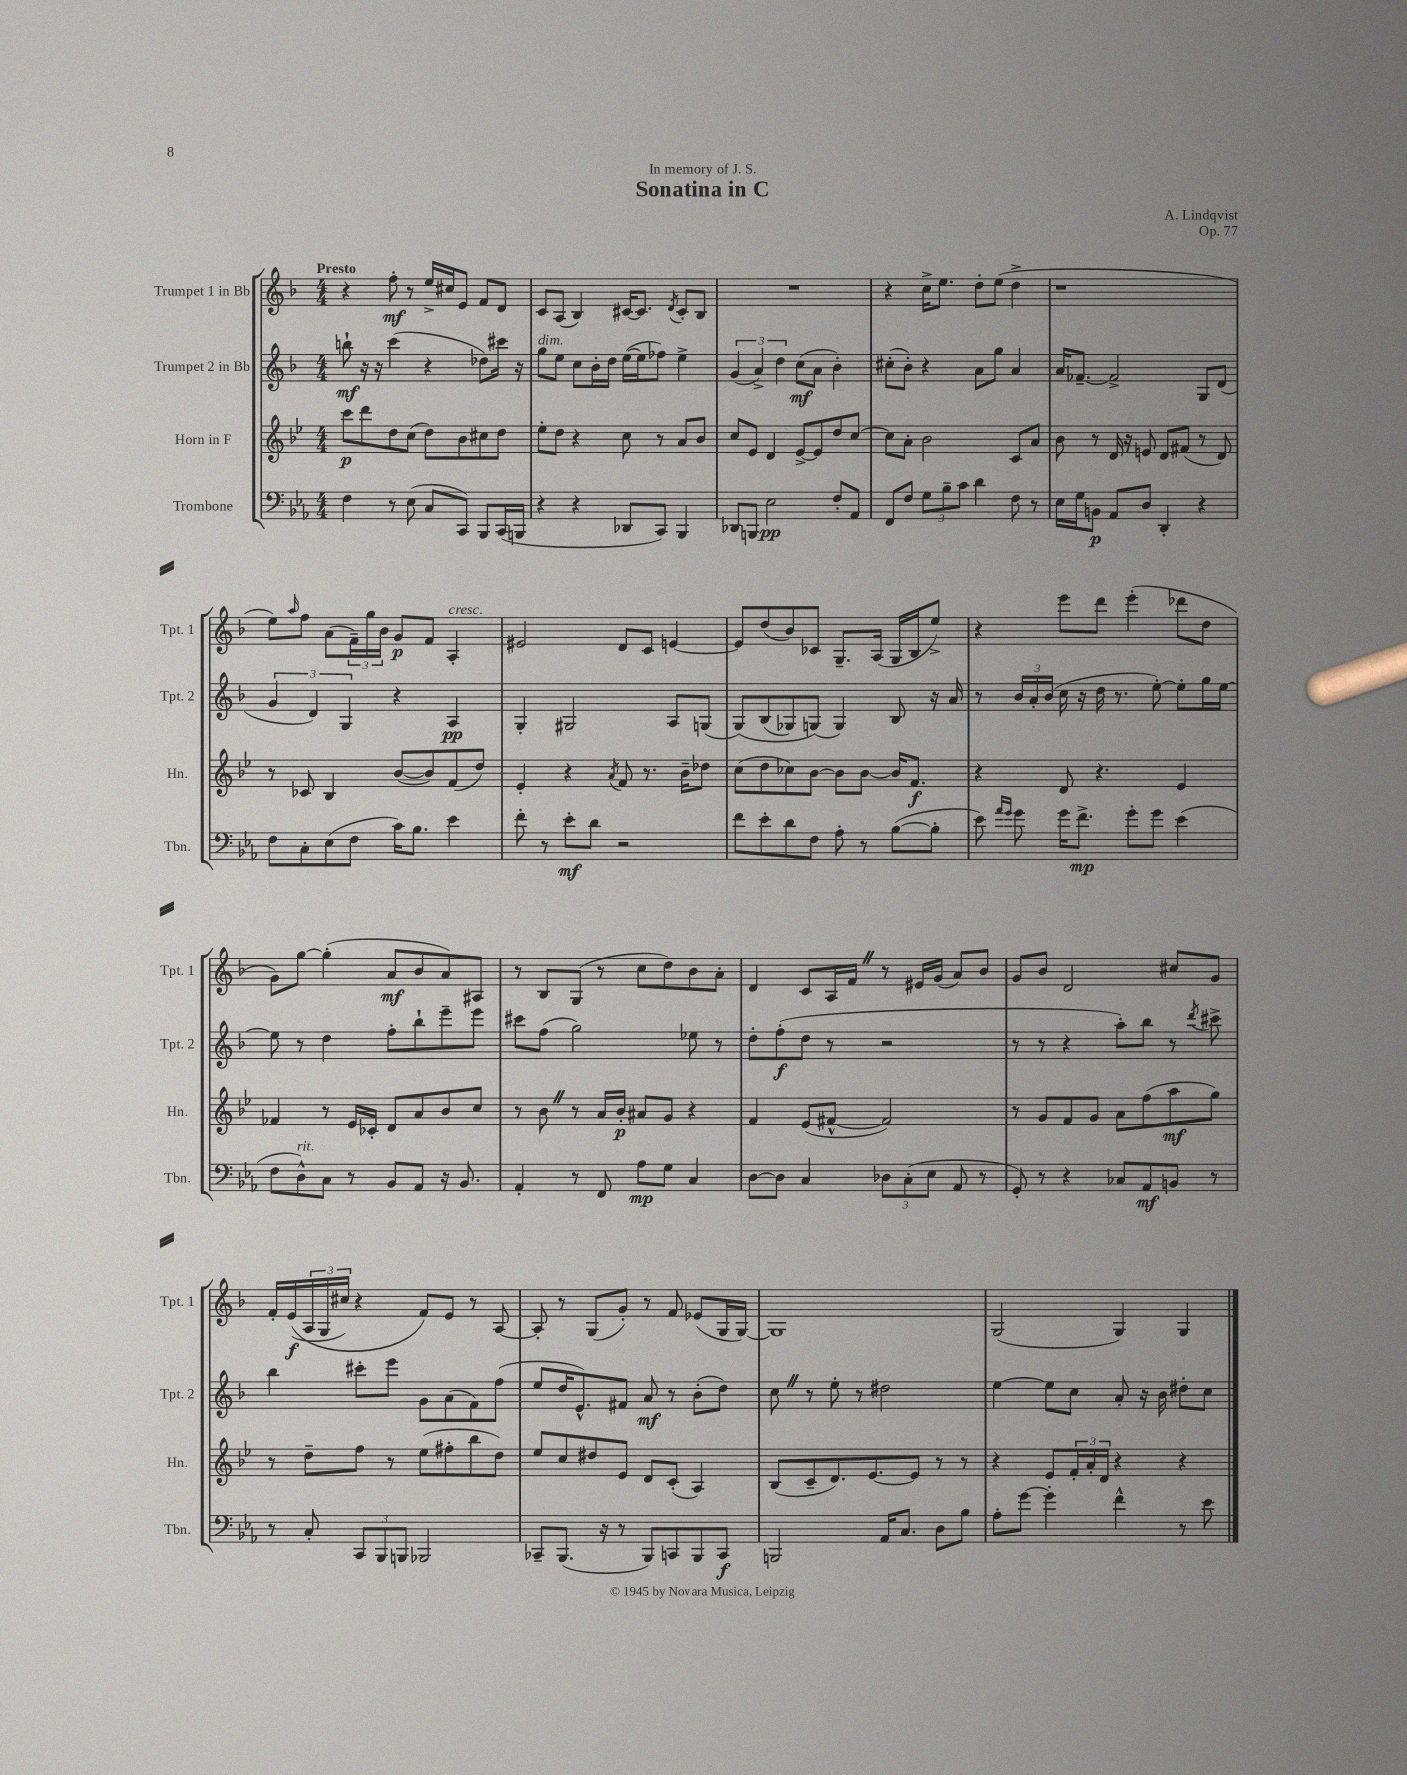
\header { title = "Sonatina in C" composer = "A. Lindqvist" dedication = "In memory of J. S." opus = "Op. 77" }
<<
\new StaffGroup <<
\new Staff = "s0" \with { instrumentName = "Trumpet 1 in Bb" shortInstrumentName = "Tpt. 1" } {
    \clef treble \key f \major \numericTimeSignature \time 4/4 \tempo "Presto"
    r4 f''8-.\mf r8 e''16-> cis''16 e'8 f'8 d'8 |
    c'8 a8( bes4) cis'16~ cis'8. \acciaccatura { d'8 } cis'8-. bes8 |
    R1 |
    r4 c''16-> e''8. d''8-. e''8( d''4-> |
    r1 |
    e''8) \grace { a''16 } f''8 a'8( \tuplet 3/2 { f'16--) g''16 bes'16 } g'8\p f'8 a4-.^\markup { \italic "cresc." } |
    eis'2 d'8 c'8 e'4~ |
    e'8 d''8( bes'8) ces'8 g8.-- a16( g16 bes16 e''8->) |
    r4 e'''8 d'''8 e'''4-.( des'''8 d''8 |
    g'8) g''8~ g''4-.( a'8\mf bes'8 a'8) ais8 |
    r8 bes8 g8( r8 c''8 d''8) bes'8 a'8-. |
    d'4 c'8 a16 f'16 \once \override BreathingSign.text = \markup { \musicglyph "scripts.caesura.straight" } \breathe r8 eis'16 g'16( a'8) bes'8 |
    g'8 bes'8 d'2 cis''8 g'8 |
    f'16-. e'16\f(\( \tuplet 3/2 { a16 g16 cis''16) } r4 f'8\) e'8 r8 a8~ |
    a8-. r8 g8( g'8-.) r8 f'8 ees'8( g16 g16~) |
    g1 |
    g2( g4) g4 \bar "|." |
}
\new Staff = "s1" \with { instrumentName = "Trumpet 2 in Bb" shortInstrumentName = "Tpt. 2" } {
    \clef treble \key f \major \numericTimeSignature \time 4/4
    b''8-!\mf r16 r16 c'''4( r4 des''8) cis'''16 r16 |
    g''8^\markup { \italic "dim." } e''8 c''8 bes'16-. d''16 e''16~( e''16 fes''8) e''4-> |
    \tuplet 3/2 { g'4( a'4->) d''4 } c''8\mf( a'8 bes'4-.) |
    cis''8-.( bes'8-.) r4 a'8 g''8 a'4 |
    a'16 fes'8.~-- fes'2-> g8 d'8( |
    \tuplet 3/2 { g'4 d'4) g4 } r4 a4\pp |
    g4-. gis2 a8 g8( |
    g8)\( bes8( ges8) g8(\) g4) bes8 r16 a'16 |
    r8 \tuplet 3/2 { bes'16 a'16-. bes'16( } c''16 r16 d''16 r8. e''8~-.) e''8-. g''16 e''16~ |
    e''8 r8 d''4 f''8-. bes''8-! e'''8-- e'''8 |
    cis'''8 f''8( g''2) ees''8 r8 |
    d''8-. f''8-.\f( d''8 r8 r2 |
    r8 r8 r4 a''8-.) bes''8 r8 \acciaccatura { d'''8 } cis'''8-> |
    bes''4 cis'''8-. e'''8 g'8 a'8( f'8) f''8( |
    e''8 d''16 e'8.-^) fis'8 a'8\mf r8 bes'8-.( d''8) |
    c''8 \once \override BreathingSign.text = \markup { \musicglyph "scripts.caesura.straight" } \breathe r8 e''8-. r8 dis''2 |
    e''4~ e''8 c''8 a'8-. r16 bes'16 dis''8-. c''8 \bar "|." |
}
\new Staff = "s2" \with { instrumentName = "Horn in F" shortInstrumentName = "Hn." } {
    \clef treble \key bes \major \numericTimeSignature \time 4/4
    c'''8\p d'''8 d''8 c''8( d''8) bes'8 cis''8 d''8 |
    ees''8-. d''8 r4 c''8 r8 a'8 bes'8 |
    c''8 ees'8 d'4 ees'8~-> ees'8 d''8 c''8~ |
    c''8 a'8-. bes'2 c'8 a'8 |
    bes'8 r8 d'16 r16 e'8 d'8 fis'8( r8 d'8) |
    r8 ces'8 bes4 bes'8~( bes'8) f'8( d''8) |
    ees'4-. r4 \acciaccatura { a'8 } f'8 r8. bes'16-- des''8 |
    c''8( d''8 ces''8) bes'8~ bes'8 bes'8~ bes'16 f'8.\f |
    r4 d'8 r4. ees'4 |
    fes'4 r8 ees'16 ces'16-. d'8 a'8 bes'8 c''8 |
    r8 bes'8 \once \override BreathingSign.text = \markup { \musicglyph "scripts.caesura.straight" } \breathe r8 a'16 bes'16-.\p ais'8 g'8 r4 |
    f'4 ees'8( fis'8~-^ fis'2) |
    r8 g'8 f'8 g'8 a'8 f''8( a''8\mf g''8) |
    r8 d''8-- f''8 r8 ees''8( fis''8-. bes''8 d''8) |
    ees''8 c''8 dis''8 ees'8 d'8 c'8-.( a4) |
    bes8( c'8-- d'8.) ees'8.~ ees'8 r8 r8 |
    r4 ees'8 \tuplet 3/2 { f'16-. a'16-. d'16 } r4 r4 \bar "|." |
}
\new Staff = "s3" \with { instrumentName = "Trombone" shortInstrumentName = "Tbn." } {
    \clef bass \key ees \major \numericTimeSignature \time 4/4
    f4 r8 ees8( c8 c,8) bes,,8 c,16( b,,16 |
    r4 r4 des,8 c,8) bes,,4 |
    des,8 b,,8 ees2\pp f8-. aes,8 |
    f,8 f8 \tuplet 3/2 { g8 bes8-- c'8 } d'4 f8 r8 |
    ees16 g16 b,8\p aes,8 d8 d,4-. r4 |
    f8 c8-. ees8( f8 c'16) bes8. ees'4 |
    f'8-. r8 ees'8-.\mf d'8 r2 |
    f'8 ees'8-. d'8 f8 aes8-. r8 bes8~( bes8-. |
    ees'8) \grace { aes'16 g'16 } g'8 g'16 f'8.->\mp g'8-. g'8 ees'4( |
    f8 d8-^^\markup { \italic "rit." }) c8 r8 bes,8 aes,8 r16 bes,8. |
    aes,4-. r8 f,8 aes8\mp g8 c4 |
    d8~ d8 c4 \tuplet 3/2 { des8 c8-.( ees8 } aes,8 r8 |
    g,8-.) r8 r4 ces8 aes,8\mf b,8 r8 |
    r8 c8-. \tuplet 3/2 { c,8 bes,,8 b,,8 } bes,,2 |
    ces,8-- bes,,8.( r16 r8 bes,,8) c,8 bes,,8 c,8\f |
    b,,2 aes,16 c8. d8 bes8 |
    aes8-. g'8~ g'4-. f'4-^ r8 ees'8 \bar "|." |
}
>>
>>
\layout { \context { \Score \remove "Bar_number_engraver" } }
